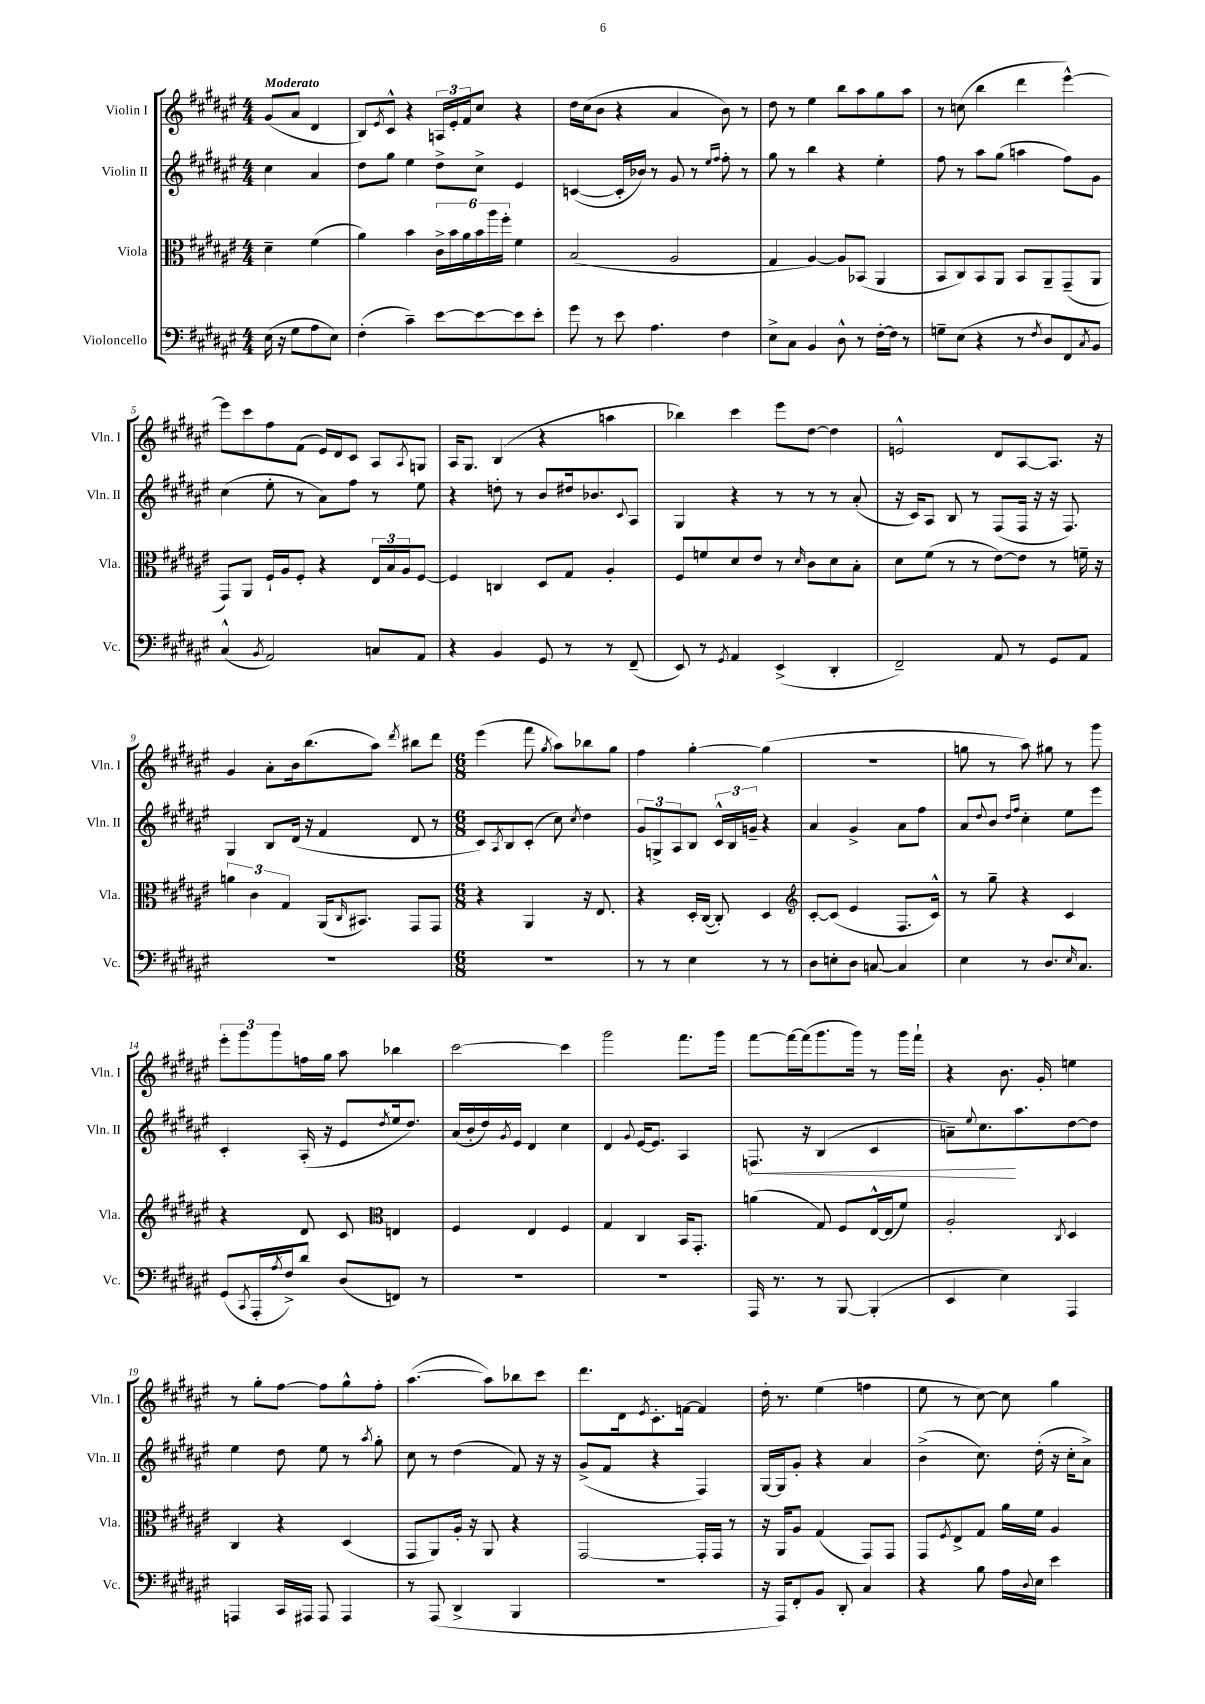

**kern	**kern	**kern	**dynam	**kern
*part4	*part3	*part2	*part2	*part1
*staff4	*staff3	*staff2	*staff2	*staff1
*I"Violoncello	*I"Viola	*I"Violin II	*	*I"Violin I
*I'Vc.	*I'Vla.	*I'Vln. II	*	*I'Vln. I
*clefF4	*clefC3	*clefG2	*	*clefG2
*k[f#c#g#d#a#e#]	*k[f#c#g#d#a#e#]	*k[f#c#g#d#a#e#]	*	*k[f#c#g#d#a#e#]
*M4/4	*M4/4	*M4/4	*	*M4/4
=	=	=	=	=
!	!	!	!	!LO:TX:a:B:t=Moderato
(16E#\	4d#~\	4cc#\	.	(8g#/L
16r	.	.	.	.
8G#\L	.	.	.	8a#/J
8A#\	(4f#\	4a#/	.	4d#/
8E#\J)	.	.	.	.
=1	=1	=1	=1	=1
(4F#'\	4a#\)	8dd#\L	.	8B/L)
.	.	.	.	8qe#/
.	.	8gg#\J	.	8c#^^/J
4c#~\)	4b\	4ee#\	.	4r
[8e#\L	24c#^\LL	8dd#^\L	.	24An/LL
.	24b\	.	.	24e#'/
.	24a#\	.	.	24f#/J
8e#\_	24b\	8cc#^\J	.	8cc#/J
.	24aa#\	.	.	.
.	24ff#'\JJ	.	.	.
8e#\]	4f#\	4e#/	.	4r
8e#'\J	.	.	.	.
=2	=2	=2	=2	=2
8g#\	(2B/	([4cn/	.	16dd#\LL
.	.	.	.	(16cc#\J
8r	.	.	.	8b\J
8e#\	.	16c'/LL]	.	4r
.	.	16b-X/JJ)	.	.
4.A#\	.	8r	.	.
.	2A#/	8g#/	.	4a#/
.	.	8r	.	.
.	.	16qqee#/LL	.	.
.	.	16qqff#/JJ	.	.
4F#\	.	8ff#'\	.	8b\)
.	.	8r	.	8r
=3	=3	=3	=3	=3
8E#^\L	4G#/	8gg#\	.	8dd#\
8C#\J	.	8r	.	8r
4BB/	[4A#/)	4bb\	.	4ee#\
8D#^^\	8A#/L]	4r	.	8bb\L
8r	(8BB-X/J	.	.	8aa#\
[16F#'\LL	4AA#/	4ee#'\	.	8gg#\
16F#\JJ]	.	.	.	.
8r	.	.	.	8aa#\J
=4	=4	=4	=4	=4
8Gn~\L	8BB/L	8ff#\	.	8r
(8E#\J	8C#/)	8r	.	(8ccn\
4r	8BB/	8aa#\L	.	4bb\
.	8AA#/J	(8gg#\J	.	.
8r	8BB/L	4aan\	.	4ddd#\
8qF#/	.	.	.	.
8D#/L	8AA#~/	.	.	.
8FF#/)	(8GG#~/	8ff#\L)	.	[4eee#^^\)
8qC#/	.	.	.	.
8BB/J	8AA#/J	8g#\J	.	.
!!LO:LB:g=z
=5	=5	=5	=5	=5
(4C#^^/	8GG#/L)	(4cc#\	.	8eee#\L]
.	8AA#/J	.	.	8ccc#\
8qBB/	.	.	.	.
2AA#/)	16F#`/LL	8ee#'\	.	8ff#\
.	16A#/J	.	.	.
.	8F#'/J	8r	.	(8f#\J
.	4r	8a#\L)	.	16e#/LL)
.	.	.	.	16d#/J
.	.	8ff#\J	.	8c#/J
8Cn/L	24E#/LL	8r	.	8A#/L
.	24B/	.	.	.
.	24A#/J	.	.	.
.	.	.	.	8qA#/
8AA#/J	[8F#/J	8ee#\	.	8Gn/J
=6	=6	=6	=6	=6
4r	4F#/]	4r	.	16A#/KL
.	.	.	.	8.G#/J
4BB/	4Cn/	8ddn'\	.	(4B/
.	.	8r	.	.
8GG#/	8D#/L	8b/L	.	4r
8r	8G#/J	16dd#X/k	.	.
.	.	8.b-X/	.	.
8r	4A#'/	.	.	4aan\
.	.	8qqc#/	.	.
(8FF#~/	.	8A#/J	.	.
=7	=7	=7	=7	=7
8EE#/)	8F#/L	4G#/	.	4bb-X\)
8r	8fn/	.	.	.
8qGG#/	.	.	.	.
4AA#/	8d#/	4r	.	4ccc#\
.	8e#/J	.	.	.
(4EE#^/	8r	8r	.	8eee#\L
.	16qqd#/	.	.	.
.	8c#\L	8r	.	[8dd#\J
4DD#'/	8d#\	8r	.	4dd#\]
.	8B'\J	(8a#'/	.	.
=8	=8	=8	=8	=8
2FF#~/)	8d#\L	16r	.	2en^^/
.	.	16c#/KL)	.	.
.	(8f#\J	8A#/J	.	.
.	8r	8B/	.	.
.	8r	8r	.	.
8AA#/	[8e#\L)	(8F#/L	.	8d#/L
8r	8e#\J]	16F#/Jk	.	[8A#/
.	.	16r	.	.
8GG#/L	8r	16r	.	8.A#/J]
.	.	8.F#/)	.	.
8AA#/J	16fn~\	.	.	.
.	16r	.	.	16r
!!LO:LB:g=z
=9	=9	=9	=9	=9
1r	6an\	4G#/	.	4g#/
.	6c#\	.	.	.
.	.	8B/L	.	8a#'\L
.	6G#/	.	.	.
.	.	(16d#/Jk	.	16b\k
.	.	16r	.	(8.bb\
.	(16AA#/KL	4f#/	.	.
.	16qqC#/	.	.	.
.	8.BB#X/J)	.	.	.
.	.	.	.	8aa#\J)
.	.	.	.	8qddd#/
.	8GG#/L	8d#/	.	8bb#X\L
.	8GG#/J	8r	.	8ddd#\J
=10	=10	=10	=10	=10
*M6/8	*M6/8	*M6/8	*	*M6/8
2.r	4r	8c#/L)	.	(4eee#\
.	.	8qA#/	.	.
.	.	8B/	.	.
.	4AA#/	(8c#'/J	.	8fff#\
.	.	.	.	8qgg#/
.	.	8cc#\)	.	8aa#\L)
.	.	8qcc#/	.	.
.	16r	4dd#\	.	8bb-X\
.	8.E#/	.	.	.
.	.	.	.	8gg#\J
=11	=11	=11	=11	=11
8r	4r	12g#/L	.	4ff#\
.	.	12Gn^/	.	.
8r	.	.	.	.
.	.	12A#/	.	.
4E#\	16D#'/LL	8B/J	.	[4gg#'\
.	([16C#/JJ	.	.	.
.	8C#'/])	24c#^^/LL	.	.
.	.	24B/	.	.
.	.	24gn~/JJ	.	.
8r	4D#/	4r	.	(4gg#\]
8r	.	.	.	.
=12	=12	=12	=12	=12
*	*clefG2	*	*	*
8D#\L	[8c#'/L	4a#/	.	2.r
8En'\	(8c#/J]	.	.	.
8D#\J	4e#/	4g#^/	.	.
[8Cn/	.	.	.	.
4C/]	8.F#/L	8a#\L	.	.
.	.	8ff#\J	.	.
.	16c#^^/Jk)	.	.	.
=13	=13	=13	=13	=13
4E#\	8r	8a#/L	.	8ggn\
.	.	8qqdd#/	.	.
.	8gg#~\	8b/J	.	8r
.	.	16qqdd#/LL	.	.
.	.	16qqff#/JJ	.	.
8r	4r	4cc#'\	.	8aa#\)
8.D#/L	.	.	.	8gg#X\
.	4c#/	8ee#\L	.	8r
16qqE#/	.	.	.	.
8.C#/J	.	.	.	.
.	.	8eee#\J	.	8ggg#\
!!LO:LB:g=z
=14	=14	=14	=14	=14
(8GG#/L	4r	4c#'/	.	12eee#'\L
.	.	.	.	12ggg#\
8qCC#/	.	.	.	.
16AAA#'/L	.	.	.	.
.	.	.	.	12ggg#\
8qA#/	.	.	.	.
16F#^/J)	.	.	.	.
8d#/J	8d#/	(16A#'/	.	16ffn\L
.	.	16r	.	16gg#\JJ
(8D#/L	8c#/	8e#/L	.	8aa#\
*	*clefC3	*	*	*
.	.	8qdd#/	.	.
8FFn/J)	4En/	16ee#/k	.	4bb-X\
.	.	8.dd#/J)	.	.
8r	.	.	.	.
=15	=15	=15	=15	=15
2.r	4F#/	(16a#/LL	.	[2ccc#\
.	.	16b'/	.	.
.	.	16dd#/)	.	.
.	.	8qg#/	.	.
.	.	16e#/JJ	.	.
.	4E#/	4d#/	.	.
.	4F#/	4cc#\	.	4ccc#\]
=16	=16	=16	=16	=16
2.r	4G#/	4d#/	.	2ggg#\
.	.	8qqg#/	.	.
.	4C#/	[16e#/KL	.	.
.	.	8.e#/J]	.	.
.	16BB/KL	4A#/	.	8.fff#\L
.	8.GG#'/J	.	.	.
.	.	.	.	16ggg#\Jk
=17	=17	=17	=17	=17
!	!	!	!LO:HP:b	!
16AAA#/	(4an\	8.Fn/	<	[8fff#\L
8.r	.	.	.	.
.	.	.	.	16fff#\L_
.	.	16r	.	(16fff#\J]
8r	8G#/)	(4B/	.	8.ggg#\
[8BBB/	8F#/L	.	.	.
.	.	.	.	16ggg#\Jk)
(4BBB'/]	[16E#^^/L	4c#/	.	8r
.	(16E#/J]	.	.	.
.	8f#/J)	.	.	16ggg#\LL
.	.	.	.	16fff#`\JJ
=18	=18	=18	=18	=18
4EE#/	2A#'/	8an~\L)	.	4r
.	.	8qqee#/	.	.
.	.	8.cc#\	.	.
4E#\)	.	.	.	8.b\
.	.	8.aa#\	[	.
.	.	.	.	16g#'/
.	8qC#/	.	.	.
4AAA#/	4D#/	[8dd#\	.	4een\
.	.	8dd#\J]	.	.
!!LO:LB:g=z
=19	=19	=19	=19	=19
4AAAn/	4C#/	4ee#\	.	8r
.	.	.	.	8gg#'\L
16CC#/LL	4r	8dd#\	.	[8ff#\J
16AAA#X/JJ	.	.	.	.
8AAA#/	.	8ee#\	.	8ff#\L]
4AAA#/	(4D#/	8r	.	8gg#^^\
.	.	8qaa#/	.	.
.	.	8gg#'\	.	8ff#'\J
=20	=20	=20	=20	=20
8r	8GG#/L	8cc#\	.	([4.aa#\
(8AAA#/	8AA#/)	8r	.	.
4DD#^/	16A#'/Jk	(4dd#\	.	.
.	16r	.	.	.
.	8AA#/	.	.	8aa#\L])
4BBB/	4r	8f#/)	.	8bb-X\
.	.	16r	.	8ccc#\J
.	.	16r	.	.
=21	=21	=21	=21	=21
2.r	[2GG#/	(8g#^/L	.	8.ddd#\L
.	.	8f#/J	.	.
.	.	.	.	16d#\k
.	.	.	.	8qe#/
.	.	4r	.	8.c#'\
.	.	.	.	[16fn\Jk
.	16GG#'/LL]	4F#/)	.	4f/]
.	16GG#/JJ	.	.	.
.	8r	.	.	.
=22	=22	=22	=22	=22
16r	16r	[16G#/LL	.	16dd#'\
16AAA#/KL)	16AA#/KL	16G#/J]	.	8.r
8FF#'/	8A#/J	8g#'/J	.	.
8BB/J	(4G#/	4r	.	(4ee#\
8DD#'/	.	.	.	.
4C#/	8GG#/L)	4a#/	.	4ffn\
.	8GG#/J	.	.	.
=23	=23	=23	=23	=23
4r	8GG#/L	(4b^\	.	8ee#\
.	8qF#/	.	.	.
.	8E#^/	.	.	8r
8B\	8G#/J	8.cc#\)	.	[8cc#\)
16A#\LL	16a#\LL	.	.	8cc#\]
8qqD#/	.	.	.	.
16E#\JJ	16f#\JJ	(16dd#'\	.	.
4e#\	4A#/	16r	.	4gg#\
.	.	16cc#'\KL	.	.
.	.	8a#^\J)	.	.
==	==	==	==	==
*-	*-	*-	*-	*-
